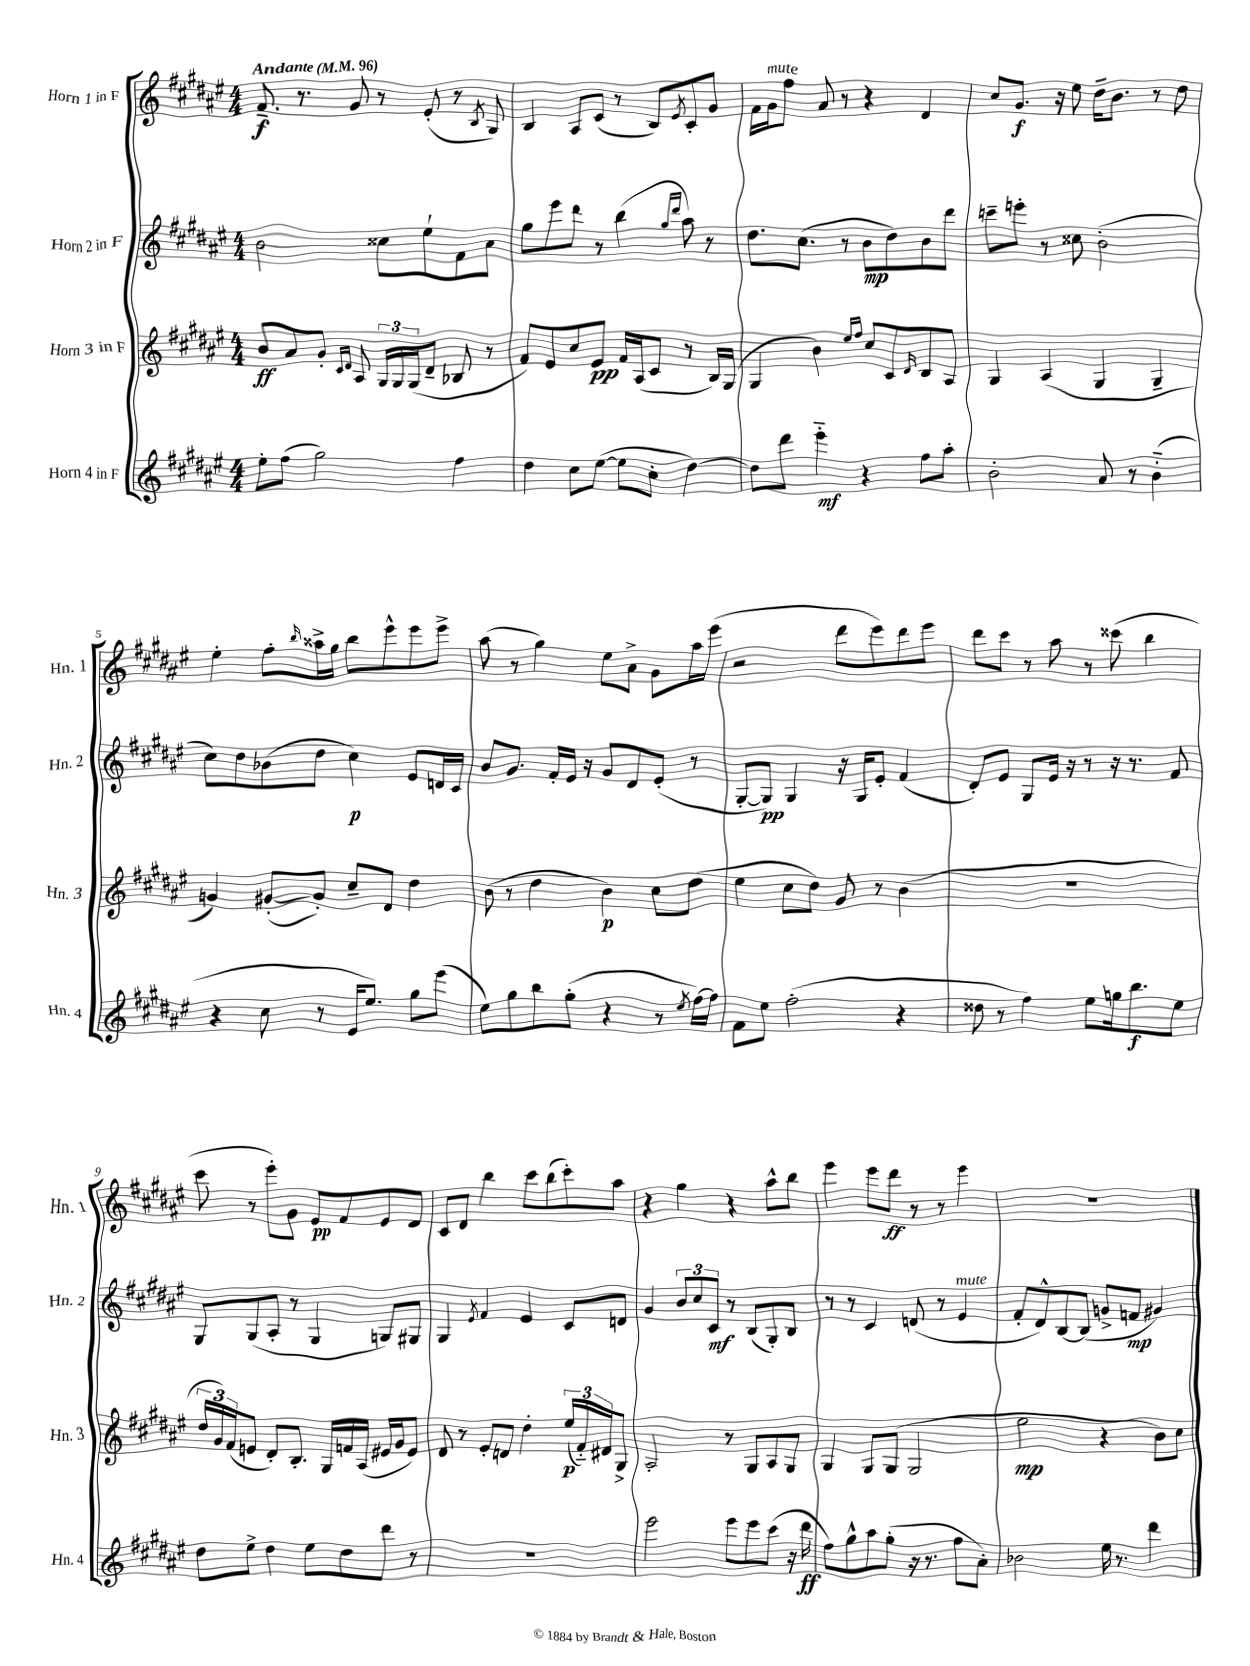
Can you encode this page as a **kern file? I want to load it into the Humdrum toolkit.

**kern	**kern	**kern	**kern
*staff4	*staff3	*staff2	*staff1
*clefG2	*clefG2	*clefG2	*clefG2
*k[f#c#g#d#a#e#]	*k[f#c#g#d#a#e#]	*k[f#c#g#d#a#e#]	*k[f#c#g#d#a#e#]
*M4/4	*M4/4	*M4/4	*M4/4
*MM96	*MM96	*MM96	*MM96
8ee#'	8b	2b	8.f#~
(8ff#	8a#	.	.
.	.	.	8.r
2gg#)	8g#'	.	.
.	16qqc#	.	.
.	16qqd#	.	.
.	8A#	.	8g#
.	24G#	8cc##	8r
.	24G#	.	.
.	(24G#	.	.
.	8d#~	8ee#`	(8e#'
4ff#	8B-	8f#	8r
.	.	.	8qB
.	8r	8a#	8G#)
=	=	=	=
4dd#	8f#)	8gg#	4B
.	8e#	8eee#	.
8cc#	8cc#	8ddd#	8A#
([8ee#	8e#	8r	(8c#
8ee#]	16f#	(4bb	8r
.	(16A#	.	.
8cc#'	8c#	.	8B)
.	.	16qqgg#	.
.	.	16qqddd#	8qe#
[4dd#)	8r	8aa#)	8c#'
.	16B)	8r	8g#
.	(16G#	.	.
=	=	=	=
8dd#]	4G#	8.dd#	16f#
.	.	.	16g#
8ddd#	.	.	8ff#
.	.	(8.cc#	.
4eee#'~	4b)	.	8a#
.	.	8r	8r
.	16qqee#	.	.
.	16qqff#	.	.
4r	8cc#	8b	4r
.	8c#	8dd#)	.
.	16qqd#	.	.
8ff#	8B	8b	4d#
8aa#'	8A#	8ddd#	.
=	=	=	=
2b'	4G#	8ccc~	8cc#
.	.	8eee'	8.g#
.	(4A#	8r	.
.	.	.	16r
.	.	8cc##	8ee#
8a#	4G#	(2b'	16dd#~
.	.	.	8.b
8r	.	.	.
(4b'~	4G#~	.	8r
.	.	.	8dd#
=	=	=	=
4r	4g)	8cc#)	4ee#'
.	.	8dd#	.
8cc#	([8g#'	(8b-	8ff#'
.	.	.	16qqbb
8r	8g#'])	8dd#	16aa##^
.	.	.	16gg#
16e#	8cc#~	4cc#)	8bb
8.ee#)	.	.	.
.	8d#	.	8eee#^^
8gg#	4dd#	8e#	8eee#
(8eee#	.	16d	8eee#^
.	.	16c#	.
=	=	=	=
8ee#)	(8b	8b	(8aa#
8gg#	8r	8.g#	8r
8bb	4dd#	.	4gg#)
.	.	16f#'	.
(8gg#'	.	16e#	.
.	.	16r	.
4r	4b)	8g#	8ee#
.	.	8d#	8a#^
8r	8cc#	(8e#'	8g#
8qee#	.	.	.
[16ff#)	(8dd#	8r	16aa#
16ff#]	.	.	(16eee#
=	=	=	=
8f#	4ee#	[8G#'	2r
8ee#	.	8G#])	.
(2ff#'	8cc#	4G#	.
.	8dd#)	.	.
.	8g#	16r	8ddd#
.	.	16G#	.
.	8r	8e#'	8eee#)
4r	(4b	(4f#	8ddd#
.	.	.	8eee#
=	=	=	=
8dd##	1r	8d#')	8ddd#
8r	.	8e#	8ccc#
4ff#)	.	8G#	8r
.	.	16e#	8aa#
.	.	16r	.
8ee#	.	8r	8r
16gg	.	16r	(8ccc##
8.bb	.	8.r	.
.	.	.	4bb
8ee#	.	8f#	.
=	=	=	=
8dd#	24dd#	8G#	8ccc#
.	24g#)	.	.
.	(24f#	.	.
8ee#^	8e	(8G#	8r
4dd#	8d#')	8A#'	8eee#')
.	8.B'	8r	8g#
8ee#	.	4G#	8e#
.	16G#	.	.
8dd#	16f	.	8f#
.	(16A#	.	.
8ddd#	16e#	8G)	8e#
.	16g#	.	.
8r	8e#)	8G#	8d#
=	=	=	=
1r	8d#	4G#	8c#
.	8r	.	8d#
.	.	8qe#	.
.	8e#'	4f#	4bb
.	8d	.	.
.	4dd#'	4e#	8ccc#
.	.	.	(8bb
.	(24ee#	8c#	8ccc#')
.	24f#'~)	.	.
.	24d#	.	.
.	8G#^	8d	8aa#
=	=	=	=
2eee#	2A#'	4g#	4r
.	.	12b	4gg#
.	.	12cc#	.
.	.	12c#	.
8eee#	8r	8r	4r
8eee#	8G#	(8B	.
(8ccc#	8A#	8G#')	8aa#^^
16r	8G#	8B	8bb
16ddd#	.	.	.
=	=	=	=
8ff#)	4G#	8r	4eee#
8gg#^^	.	8r	.
8aa#	8G#	4c#	8eee#
(8gg#'	(8G#	.	8ddd#
16r	2G#	(8d	8r
8.r	.	.	.
.	.	8r	8r
8ff#	.	4e#	4eee#
8a#')	.	.	.
=	=	=	=
2b-	2ee#	8f#'	1r
.	.	8d#^^)	.
.	.	[8B	.
.	.	(8B]	.
16ee#	4r	8g^	.
8.r	.	.	.
.	.	8f	.
4ddd#	8b)	4g#)	.
.	8cc#	.	.
==	==	==	==
*-	*-	*-	*-
